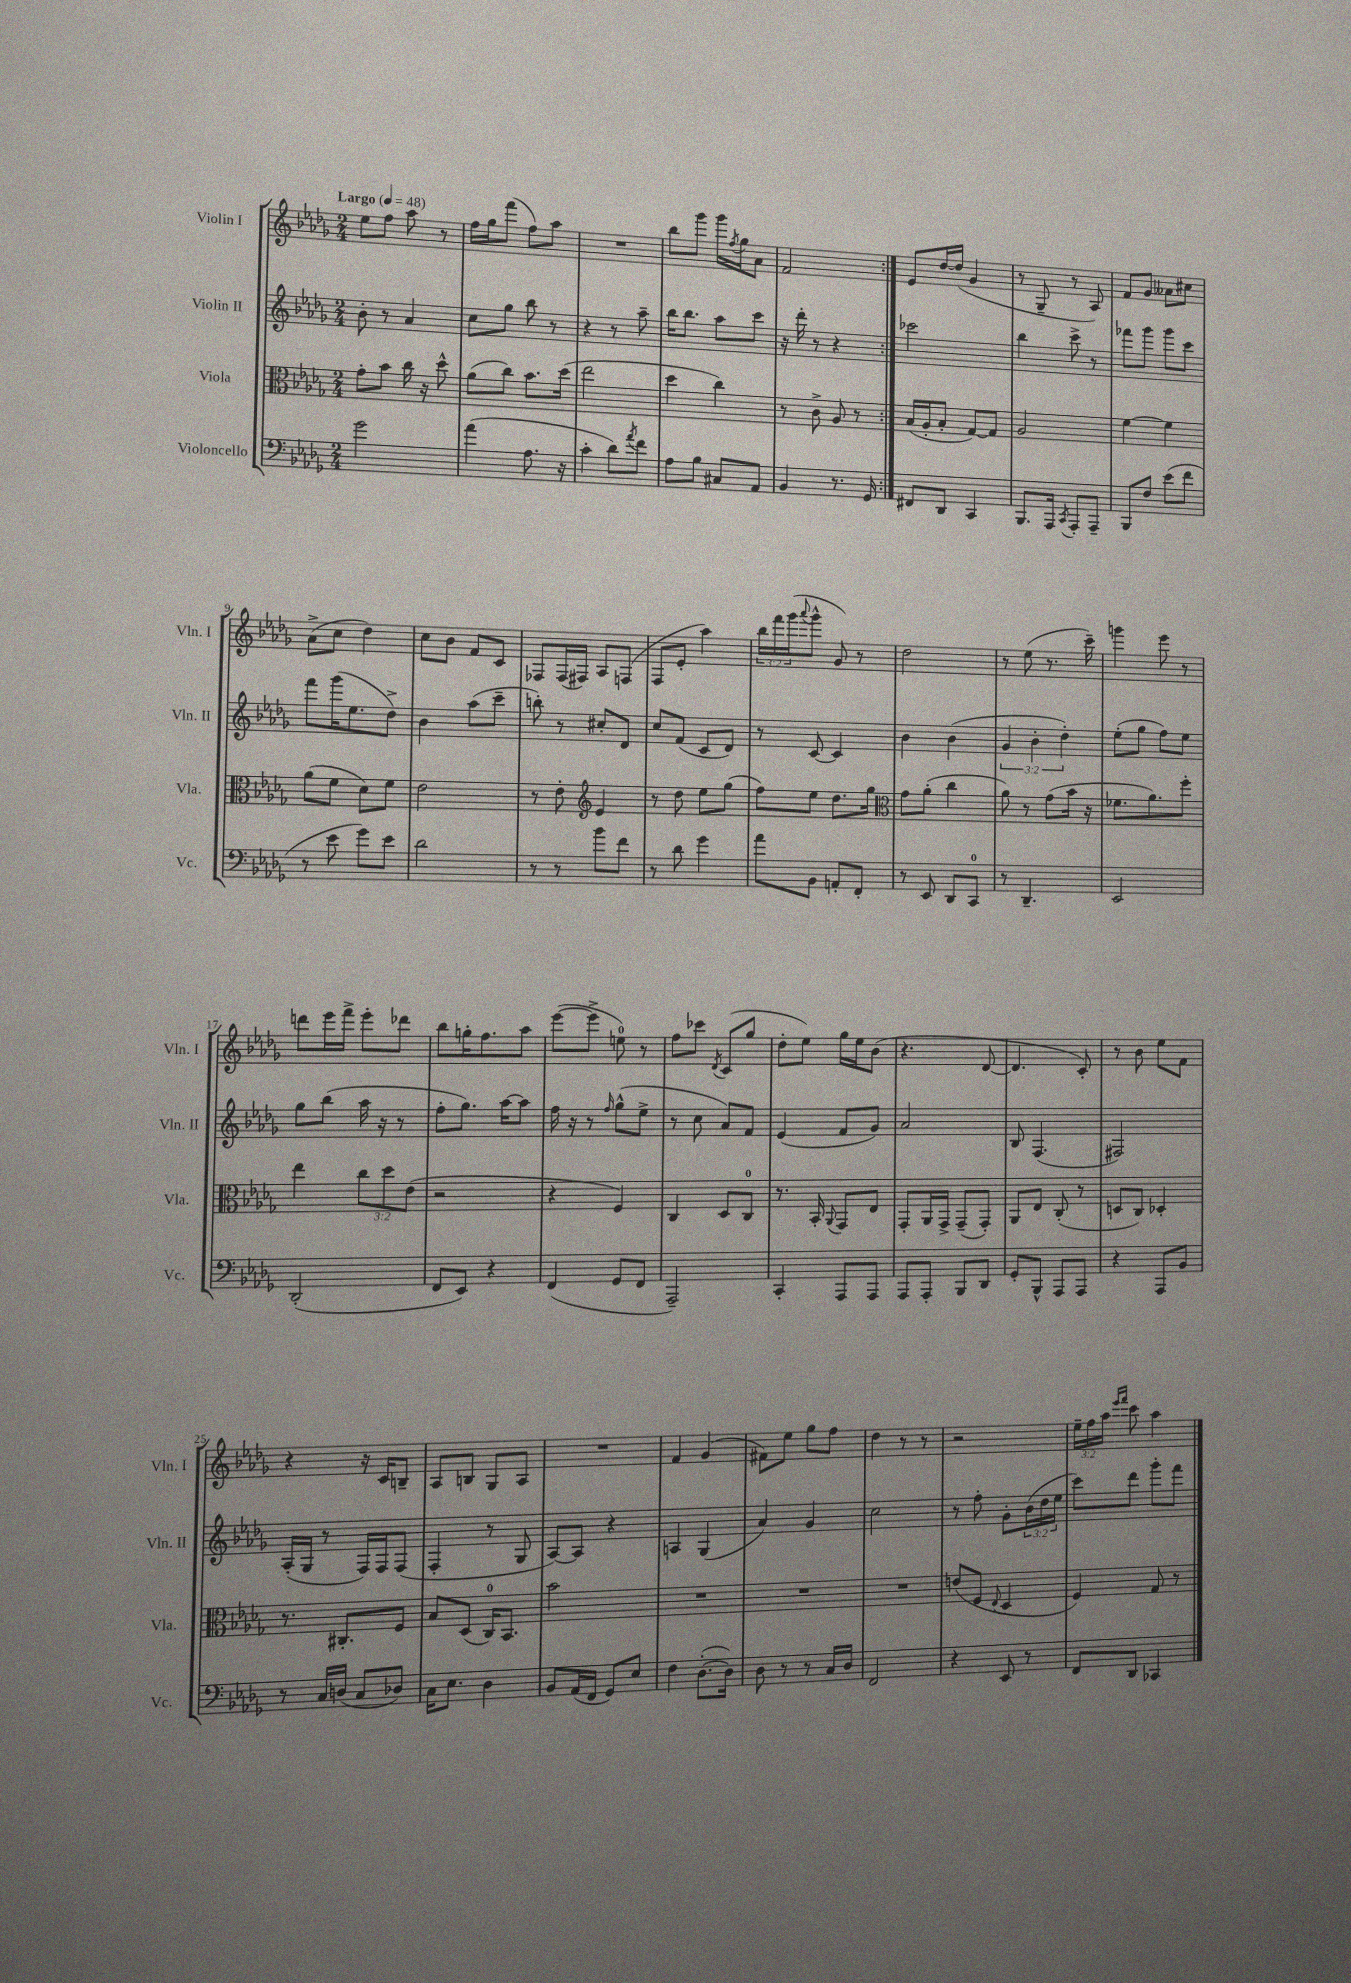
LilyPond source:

<<
\new StaffGroup <<
\new Staff = "s0" \with { instrumentName = "Violin I" shortInstrumentName = "Vln. I" } {
    \clef treble \key des \major \numericTimeSignature \time 2/4 \override Staff.TupletNumber.text = #tuplet-number::calc-fraction-text \tempo "Largo" 4 = 48
    \repeat volta 2 { ees''8 f''8 aes''8 r8 |
    f''16 ges''16 f'''8( f''8) aes''8 |
    R2 |
    bes''8 ges'''8 ges'''16 \acciaccatura { f''8 } ges''16 aes'8 |
    f'2 | }
    ees'8 des''16~ des''16( ges'4 |
    r8 ges8-- r8 aes8) |
    f'8 ges'8 aeses'8 cis''8 |
    aes'8->( c''8 des''4) |
    c''8 bes'8 f'8 c'8 |
    fes8 fes16( fis16) aes8 f8( |
    f8 ees'8-. aes''4) |
    \tuplet 3/2 { bes''16 f'''16 ges'''16( } \appoggiatura { aes'''8 } ges'''8-^ ges'8) r8 |
    des''2 |
    r8 ees''8( r8. c'''16--) |
    g'''4 ees'''8 r8 |
    d'''8 ees'''16 f'''16-> ees'''8-. des'''8 |
    bes''8 g''16-. f''8. aes''8 |
    ees'''8~( ees'''8-> e''8-0) r8 |
    f''8 ces'''8 \acciaccatura { des'8 } c'8( ges''8 |
    des''8-. ees''8) ges''16 ees''16 bes'8( |
    r4. des'8~ |
    des'4. c'8-.) |
    r8 bes'8 ees''8 f'8 |
    r4 r16 c'16 b8-- |
    aes8 b8 ges8 aes8 |
    R2 |
    f'4 ges'4( |
    fis'8) ees''8 ges''8 f''8 |
    des''4 r8 r8 |
    r2 |
    \tuplet 3/2 { ees''16-- f''16 aes''16 } \grace { ees'''16 f'''16 } c'''8 aes''4 \bar "|." |
}
\new Staff = "s1" \with { instrumentName = "Violin II" shortInstrumentName = "Vln. II" } {
    \clef treble \key des \major \numericTimeSignature \time 2/4 \override Staff.TupletNumber.text = #tuplet-number::calc-fraction-text
    \repeat volta 2 { bes'8-. r8 aes'4 |
    c''8 ges''8 bes''8 r8 |
    r4 r8 aes''8-- |
    bes''16 bes''8. aes''8 c'''8 |
    r16 des'''16-. r8 r4 | }
    ces'''2 |
    bes''4 c'''8-> r8 |
    fes'''8 ges'''8 ges'''8 c'''8 |
    f'''8 ges'''16( ees''8. des''8->) |
    bes'4 aes''8( c'''8-- |
    b''8-.) r8 cis''8-. des'8 |
    c''8 f'8( c'8 des'8) |
    r8 c'8~ c'4 |
    bes'4 bes'4( |
    \tuplet 3/2 { ges'4 bes'4-. des''4-.) } |
    ees''8-.( ges''8 f''8) ees''8 |
    ges''8 bes''8( aes''16 r16 r8 |
    f''8-. ges''8.) aes''16~ aes''8 |
    f''16 r16 r8 \grace { f''16 } ges''8-^( ees''8-> |
    r8 c''8 aes'8) f'8 |
    ees'4( f'8 ges'8) |
    aes'2 |
    bes8 f4.( |
    fis2) |
    aes16-.( ges16 r8 f16) f16 f8( |
    f4-. r8 ges8 |
    aes8~) aes8 r4 |
    a4 ges4( |
    aes'4) ges'4 |
    c''2 |
    r8 f''8-. ges'8-. \tuplet 3/2 { bes'16( des''16 ees''16 } |
    c'''8) des'''8 ges'''8-. f'''8 \bar "|." |
}
\new Staff = "s2" \with { instrumentName = "Viola" shortInstrumentName = "Vla." } {
    \clef alto \key des \major \numericTimeSignature \time 2/4 \override Staff.TupletNumber.text = #tuplet-number::calc-fraction-text
    \repeat volta 2 { ges'8-. bes'8 c''16 r16 des''8-^ |
    aes'8( c''8) bes'8. des''16( |
    ees''2 |
    des''4 c''4) |
    r8 c'8-> aes8 r8 | }
    bes16( aes16-. bes8-. ges8~) ges8 |
    aes2 |
    f'4~ f'4 |
    aes'8( f'8 des'8) f'8 |
    ees'2 |
    r8 ees'8-. \clef treble ees'4 |
    r8 des''8 ees''8 ges''8( |
    f''8) ees''8 des''8. ges''16 |
    \clef alto ges'8 aes'8-.( c''4 |
    aes'8) r8 ges'8( bes'16 r16 |
    fes'8. aes'8.) f''8-. |
    ees''4 \tuplet 3/2 { c''8 des''8 ees'8( } |
    r2 |
    r4 f4) |
    c4 des8 c8-0 |
    r8. bes,16-. \appoggiatura { aes,8 } ges,8 ees8 |
    ges,8-. aes,16 ges,16-> ges,8--( ges,8-.) |
    aes,8 ees8 c8-.( r8 |
    d8 c8) des4-. |
    r8. cis8.-. f8 |
    bes8 des8( c16-0) bes,8. |
    bes'2 |
    R2 |
    R2 |
    R2 |
    e'8( f8 \appoggiatura { ees8 } des4 |
    f4) ges8 r8 \bar "|." |
}
\new Staff = "s3" \with { instrumentName = "Violoncello" shortInstrumentName = "Vc." } {
    \clef bass \key des \major \numericTimeSignature \time 2/4
    \repeat volta 2 { ges'2 |
    aes'4( aes8. r16 |
    c'4-. des'8) \acciaccatura { aes'8 } f'8 |
    aes8 bes8 cis8 aes,8 |
    bes,4 r8. ges,16 | }
    fis,8 des,8 c,4 |
    bes,,8. aes,,16 \acciaccatura { c,8 } aes,,8-. aes,,8-- |
    bes,,8 f8 ees'8( f'8 |
    r8 ees'8 ges'8) ees'8 |
    des'2 |
    r8 r8 bes'8 f'8 |
    r8 des'8 ges'4 |
    aes'8 bes,8 a,8-. f,8-. |
    r8 ees,8 des,8 c,8-0 |
    r8 des,4.-- |
    ees,2 |
    des,2-.( |
    f,8 ees,8) r4 |
    f,4( ges,8 f,8 |
    aes,,2--) |
    c,4-. aes,,8 aes,,8 |
    aes,,8 aes,,8-. bes,,8 des,8 |
    ges,8-. bes,,8-^ aes,,8 aes,,8 |
    r4 aes,,8 bes,8 |
    r8 c16 d16( c8 des8) |
    c16 ees8. des4 |
    bes,8 aes,16( f,16 ges,8) ees8 |
    f4 des8.~-.( des16) |
    des8 r8 r8 c16 des16 |
    f,2 |
    r4 ees,8 r8 |
    f,8 des,8 ces,4 \bar "|." |
}
>>
>>
